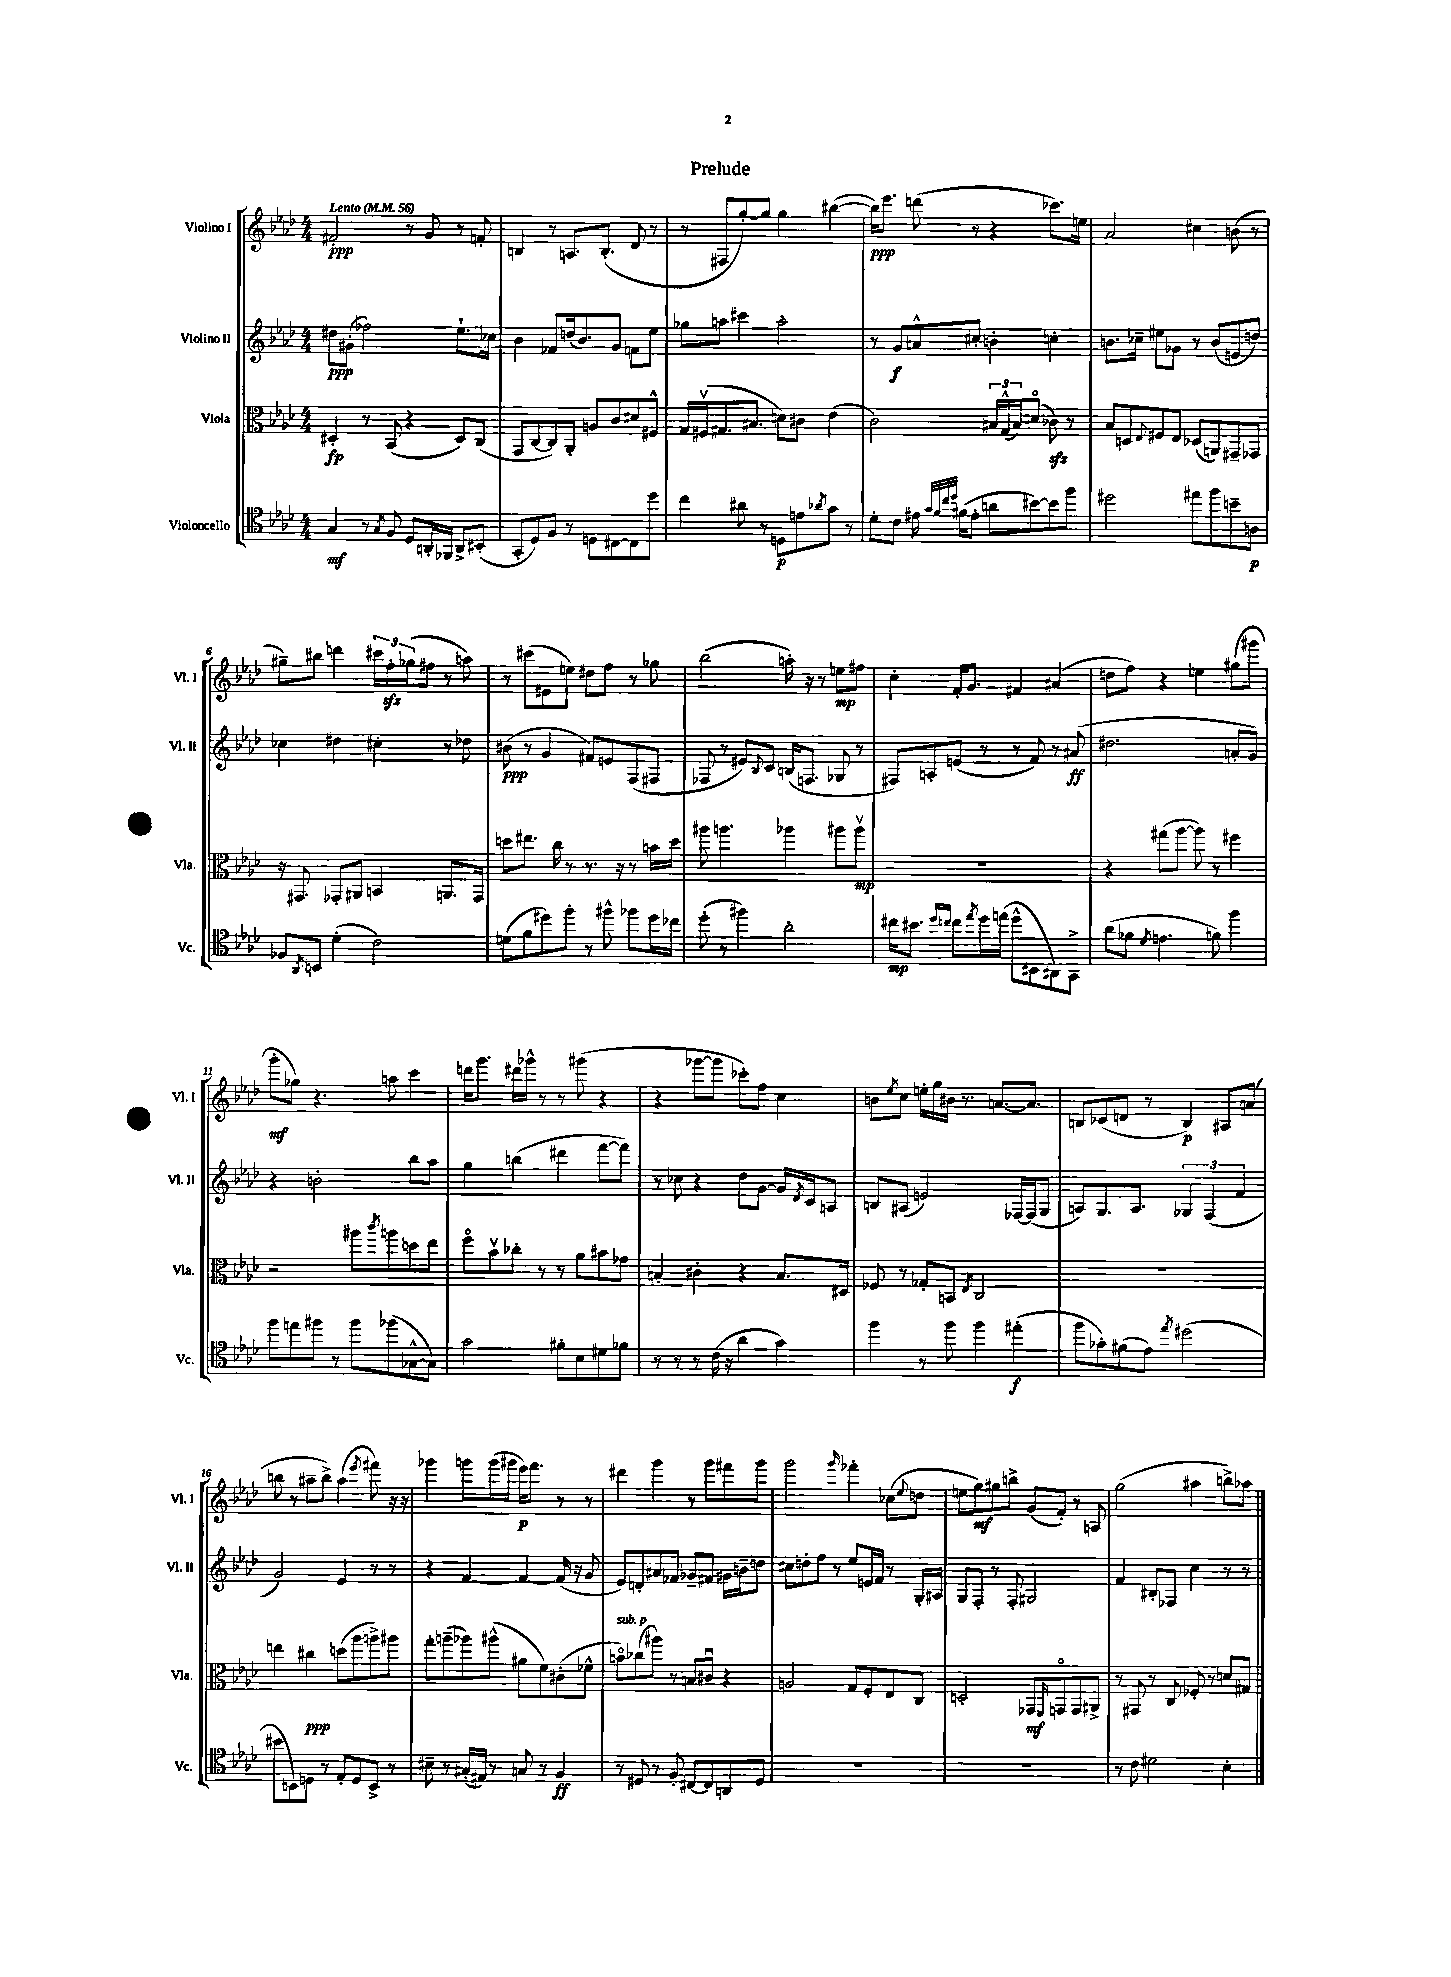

**kern	**dynam	**kern	**dynam	**kern	**dynam	**kern	**dynam
*part4	*part4	*part3	*part3	*part2	*part2	*part1	*part1
*staff4	*staff4	*staff3	*staff3	*staff2	*staff2	*staff1	*staff1
*I"Violoncello	*	*I"Viola	*	*I"Violino II	*	*I"Violino I	*
*I'Vc.	*	*I'Vla.	*	*I'Vl. II	*	*I'Vl. I	*
*clefC4	*	*clefC3	*	*clefG2	*	*clefG2	*
*k[b-e-a-d-]	*	*k[b-e-a-d-]	*	*k[b-e-a-d-]	*	*k[b-e-a-d-]	*
*M4/4	*	*M4/4	*	*M4/4	*	*M4/4	*
*MM56	*	*MM56	*	*MM56	*	*MM56	*
=1	=1	=1	=1	=1	=1	=1	=1
!	!	!	!	!	!	!LO:TX:a:B:t=Lento	!
4G/	mf	4D#X'/	fp	8dd#X\L	ppp	2f#X'/	ppp
.	.	.	.	(8g#X'\J	.	.	.
8r	.	8r	.	2ff-X\)	.	.	.
8qG/	.	.	.	.	.	.	.
8F/	.	(8BB-/	.	.	.	.	.
8D-/L	.	4r	.	.	.	8r	.
16AAn'/L	.	.	.	.	.	8g/	.
16FF-X/JJ	.	.	.	.	.	.	.
8AA^/L	.	8D#/L)	.	8.ee-`\L	.	8r	.
(8BB#X'/J	.	(8C/J	.	.	.	8fn'/	.
.	.	.	.	16cc-X\Jk	.	.	.
=2	=2	=2	=2	=2	=2	=2	=2
8GG'/L	.	8GG/L	.	4b-\	.	4Bn/	.
8D-/)	.	[8C/	.	.	.	.	.
8F/J	.	8C/])	.	8f-X/L	.	8r	.
8r	.	8AA-'/J	.	(16ddn/k	.	8.An/L	.
.	.	.	.	8.b-/)	.	.	.
8Dn\L	.	8An/L	.	.	.	.	.
.	.	.	.	.	.	(8.B'/J	.
[8C#X\	.	8c/	.	8g/J	.	.	.
8C#\]	.	8d#X/	.	8fn\L	.	8d-/	.
8dd-\J	.	8F#X^^/J	.	8ee-\J	.	8r	.
=3	=3	=3	=3	=3	=3	=3	=3
4cc\	.	16G/LL	.	8gg-X\L	.	8r	.
.	.	(16F#Xv/J	.	.	.	.	.
.	.	8.G#X/	.	8aan\J	.	8F#X/L	.
8a#X\	.	.	.	4ccc#X\	.	[8gg'/)	.
.	.	8.B#X/J	.	.	.	.	.
8r	.	.	.	.	.	8gg/J]	.
8Dn\L	p	8dn\L)	.	2aa'\	.	4gg\	.
8en\	.	8c#X\J	.	.	.	.	.
8qa-X/	.	.	.	.	.	.	.
8g\J	.	(4e-\	.	.	.	([4bb#X\	.
8r	.	.	.	.	.	.	.
=4	=4	=4	=4	=4	=4	=4	=4
8d-'\L	.	2c\)	.	8r	.	16bb#\KL])	ppp
.	.	.	.	.	.	8.eee-\J	.
8c\J	.	.	.	8g/L	f	.	.
16e#X\	.	.	.	8an^^/	.	(8dddn\	.
32qqg/LLL	.	.	.	.	.	.	.
32qqf/	.	.	.	.	.	.	.
32qqcc/	.	.	.	.	.	.	.
32qqdd-/JJJ	.	.	.	.	.	.	.
(16f#X\KL	.	.	.	.	.	.	.
8e#'\J	.	.	.	8cc#X'/J	.	8r	.
8an\L	.	24B#X/LL	.	4bn'\	.	4r	.
.	.	(24G^^/	.	.	.	.	.
.	.	24B#/J)	.	.	.	.	.
[8b#X\)	.	(8dn/J	.	.	.	.	.
8b#\]	.	8c-Xzz\)	.	4ccn'\	.	8.ccc-X\L)	.
8ff\J	.	8r	.	.	.	.	.
.	.	.	.	.	.	16een\Jk	.
=5	=5	=5	=5	=5	=5	=5	=5
2dd#X\	.	8B-/L	.	8.bn\L	.	2a-/	.
.	.	8Dn/	.	.	.	.	.
.	.	.	.	16cc-X~\Jk	.	.	.
.	.	8qqE-/	.	.	.	.	.
.	.	8F#X/	.	8ee#X\L	.	.	.
.	.	8E-/J	.	8g-X\J	.	.	.
8ee#X\L	.	(8D-X/L	.	8r	.	4cc#X\	.
8ff\	.	8AAn/)	.	(8b/L	.	.	.
8bn~\	.	8GG#X~/	.	8en/	.	(8bn\	.
8An\J	p	8GG-X/J	.	8ddn/J)	.	8r	.
!!LO:LB:g=z
=6	=6	=6	=6	=6	=6	=6	=6
8F-X/L	.	16r	.	4cc-X\	.	8gg#X~\L)	.
.	.	8.GG#X/	.	.	.	.	.
8qAA-/	.	.	.	.	.	.	.
8BBn/J	.	.	.	.	.	8bb#X\J	.
(4d-'\	.	8GG-X'/L	.	4dd#X\	.	4dddn\	.
.	.	8AA#X/J	.	.	.	.	.
2c\)	.	4BBn/	.	4cc#X'\	.	24ccc#X\LL	.
.	.	.	.	.	.	24ffzz'\	.
.	.	.	.	.	.	(24gg-X\J	.
.	.	.	.	.	.	8ff#X\J	.
.	.	8.AAn/L	.	8r	.	8r	.
.	.	.	.	8dd-X\	.	8aan\)	.
.	.	16GG-/Jk	.	.	.	.	.
=7	=7	=7	=7	=7	=7	=7	=7
(8dn\L	.	8ddn\L	.	(8b#X\	ppp	8r	.
8f\	.	8.ee#X\J	.	8r	.	(8ccc#X\L	.
8dd#X\)	.	.	.	4g/	.	8e#X\	.
.	.	16cc\	.	.	.	.	.
8ff'\J	.	8r	.	.	.	8een\J)	.
8r	.	8.r	.	8f#X/L)	.	8dd#X\L	.
8ff#X^^\	.	.	.	8en/	.	8ff\J	.
.	.	16r	.	.	.	.	.
8ff-X\L	.	8r	.	(8F/	.	8r	.
16dd#\L	.	16bn\LL	.	8F#X/J	.	8gg-X\	.
16cc-X\JJ	.	16dd\JJ	.	.	.	.	.
=8	=8	=8	=8	=8	=8	=8	=8
(8dd-'\	.	8aa#X\	.	8F-X/	.	(2bb-\	.
8r	.	4.aan\	.	8r	.	.	.
4ff#X\)	.	.	.	8e#X/L)	.	.	.
.	.	.	.	8qqB-/	.	.	.
.	.	.	.	8c/J	.	.	.
2a-'\	.	4aa-X\	.	(16Bn/KL	.	16aan'\)	.
.	.	.	.	8.Fn/J	.	16r	.
.	.	.	.	.	.	8r	.
.	.	8aa#X\L	.	8G-X/	.	8een\L	mp
.	.	8aa#v\J	mp	8r	.	8ff#X\J	.
=9	=9	=9	=9	=9	=9	=9	=9
16cc#X\KL	mp	1r	.	8F#X/L)	.	4cc'\	.
8.b#X\J	.	.	.	.	.	.	.
.	.	.	.	8An'/	.	.	.
16qqdd-/LL	.	.	.	.	.	.	.
16qqccn/JJ	.	.	.	.	.	.	.
8cc\L	.	.	.	(8en/J	.	16f'/KL	.
.	.	.	.	.	.	8.g/J	.
8qee-/	.	.	.	.	.	.	.
16dd-\L	.	.	.	8r	.	.	.
(16een\JJ	.	.	.	.	.	.	.
8dd-^^\L	.	.	.	8r	.	4f#X/	.
8BB#X\	.	.	.	8f/)	.	.	.
8AA#X\)	.	.	.	8r	.	(4a#X/	.
8GG^\J	.	.	.	(8a#X/	ff	.	.
=10	=10	=10	=10	=10	=10	=10	=10
(8a-\L	.	4r	.	2.dd#X\	.	8ddn\L	.
8f-X\J	.	.	.	.	.	8ff\J)	.
8qd-/	.	.	.	.	.	.	.
4.en\	.	(8gg#X\L	.	.	.	4r	.
.	.	[8aa-\J	.	.	.	.	.
.	.	8aa-\])	.	.	.	4een\	.
8fn\)	.	8r	.	.	.	.	.
4ff\	.	4ff#X\	.	8an'/L	.	(8gg#X\L	.
.	.	.	.	8g/J)	.	8ggg#X\J	.
!!LO:LB:g=z
=11	=11	=11	=11	=11	=11	=11	=11
8ff\L	.	2r	.	4r	.	8ggg'\L	mf
8een\	.	.	.	.	.	8gg-X\J)	.
8ff#X\J	.	.	.	2bn'\	.	4.r	.
8r	.	.	.	.	.	.	.
8ff#\L	.	8aa#X\L	.	.	.	.	.
.	.	8qccc/	.	.	.	.	.
(8ff-X\	.	8aan\	.	.	.	8aan\	.
[8G-X^^\	.	8ddn\	.	8bb-\L	.	4ccc\	.
8G-\J])	.	8ee-\J	.	8aa-\J	.	.	.
=12	=12	=12	=12	=12	=12	=12	=12
2g\	.	8ff\L	.	4gg\	.	16dddn\KL	.
.	.	.	.	.	.	8.ggg\J	.
.	.	8b-v\	.	.	.	.	.
.	.	8cc-X'\J	.	(4bbn\	.	16ddd#X\LL	.
.	.	.	.	.	.	16ggg-X^^\JJ	.
.	.	8r	.	.	.	8r	.
8f#X'\L	.	8r	.	4ddd#X\	.	8r	.
8B-\	.	8a-\L	.	.	.	(8ggg#X\	.
8d#X\	.	8b#X\	.	[8fff\L	.	4r	.
8f-X\J	.	8g-X\J	.	8fff\J])	.	.	.
=13	=13	=13	=13	=13	=13	=13	=13
8r	.	4Bn'/	.	8r	.	4r	.
8r	.	.	.	8cc-X\	.	.	.
8r	.	4c#X'\	.	4r	.	[8ggg-X\L	.
(16c\	.	.	.	.	.	8ggg-\J]	.
16r	.	.	.	.	.	.	.
4a-\	.	4r	.	8dd-\L	.	8ccc-X'\L)	.
.	.	.	.	[8g\J	.	8ff\J	.
4g\)	.	8.B/L	.	16g/LL]	.	4cc\	.
.	.	.	.	8qd-/	.	.	.
.	.	.	.	16c/J	.	.	.
.	.	.	.	8An/J	.	.	.
.	.	16D#X/Jk	.	.	.	.	.
=14	=14	=14	=14	=14	=14	=14	=14
4ff\	.	8F-X/	.	8Bn/L	.	8bn\L	.
.	.	.	.	.	.	8qee-/	.
.	.	8r	.	(8A#X/J	.	8cc\J	.
8r	.	8G-X'/L	.	2en/)	.	16een'\LL	.
.	.	.	.	.	.	16gg\	.
8ff\	.	8BBn/J	.	.	.	16b#X\JJ	.
.	.	.	.	.	.	8.r	.
.	.	8qE-/	.	.	.	.	.
4ff\	.	2C/	.	.	.	.	.
.	.	.	.	.	.	[8.an/L	.
(4ee#X'\	f	.	.	[16F-X/LL	.	.	.
.	.	.	.	(16F-/J]	.	8.a/J]	.
.	.	.	.	8G/J	.	.	.
=15	=15	=15	=15	=15	=15	=15	=15
8ff\L	.	1r	.	8An/L)	.	8Bn/L	.
8g-X'\)	.	.	.	8.G/	.	(8c-X/	.
(8f#X\	.	.	.	.	.	8dn/J	.
.	.	.	.	8.A/J	.	.	.
8e-\J)	.	.	.	.	.	8r	.
8qee-/	.	.	.	.	.	.	.
(2dd#X\	.	.	.	6G-X/	.	4B/)	p
.	.	.	.	(6F/	.	.	.
.	.	.	.	.	.	8A#X/L	.
.	.	.	.	6f/	.	.	.
.	.	.	.	.	.	(8an/J	.
!!LO:LB:g=z
=16	=16	=16	=16	=16	=16	=16	=16
8b#X\L	.	4een\	.	2g/)	.	8bbn\	.
8BBn\)	.	.	.	.	.	8r	.
8Dn\J	.	4cc#X\	ppp	.	.	8aa#X~\L	.
8r	.	.	.	.	.	8bb^\J)	.
8E-'/L	.	(8ddn\L	.	4e-/	.	(4aa#\	.
8D/	.	8aa-\	.	.	.	.	.
.	.	.	.	.	.	8qeee-/	.
8BB^/J	.	8aan^\)	.	8r	.	8fff#X\)	.
8r	.	8aa#X\J	.	8r	.	16r	.
.	.	.	.	.	.	16r	.
=17	=17	=17	=17	=17	=17	=17	=17
8B#X~\	.	8gg'\L	.	4r	.	4ggg-X\	.
8r	.	(8aan~\	.	.	.	.	.
(16G#X'/LL	.	8aa-X\)	.	[4f/	.	8gggn\L	.
16E#X/JJ)	.	.	.	.	.	.	.
8r	.	(8aa#X^^\J	.	.	.	(16ggg\L	.
.	.	.	.	.	.	16ggg#X\JJ	.
8Gn/	.	8a#X\L	.	4f/_	.	16eee-\KL)	p
.	.	.	.	.	.	8.fff\J	.
8r	.	8f\)	.	.	.	.	.
4F/	ff	(8c#X'\	.	(16f/]	.	8r	.
.	.	.	.	16r	.	.	.
.	.	8f-X^^\J	.	8g/	.	8r	.
=18	=18	=18	=18	=18	=18	=18	=18
!	!	!LO:TX:a:i:t=sub. p	!	!	!	!	!
8r	.	8bn\L)	.	8e-/L)	.	4ddd#X\	.
8D#X/	.	(8cc-X\	.	8dn'/	.	.	.
8r	.	8aa#X\J)	.	8a#X/	.	4ggg\	.
8F'/	.	8r	.	8f-X/J	.	.	.
[8C#X/L	.	8Bn/L	.	8g-X~/L	.	8r	.
8C#/]	.	8c#Xu/J	.	8f#X/J	.	8ggg\L	.
8AAn/	.	4r	.	16g#X\LL	.	8fff#X\	.
.	.	.	.	16bn~\J	.	.	.
8D#/J	.	.	.	8ddn\J	.	8ggg\J	.
=19	=19	=19	=19	=19	=19	=19	=19
1r	.	2An/	.	8cc#X\L	.	2ggg\	.
.	.	.	.	8ddn'\	.	.	.
.	.	.	.	8ff\J	.	.	.
.	.	.	.	8r	.	.	.
.	.	.	.	.	.	16qqggg/	.
.	.	8G/L	.	8ee-/L	.	4fff-X'\	.
.	.	8F'/	.	16en/L	.	.	.
.	.	.	.	16f/JJ	.	.	.
.	.	8E-/	.	8r	.	(8cc-X\L	.
.	.	.	.	.	.	8qqee-/	.
.	.	8C/J	.	16G'/LL	.	8ddn\J	.
.	.	.	.	16A#X/JJ	.	.	.
=20	=20	=20	=20	=20	=20	=20	=20
1r	.	2Dn'/	.	8G/L	.	8een\L	.
.	.	.	.	8F'/J	.	8gg\)	mf
.	.	.	.	8r	.	8gg#X\	.
.	.	.	.	8F'/	.	8bbn^\J	.
.	.	8GG-X/L	mf	2G#X/	.	(8g/L	.
.	.	16qqFF/	.	.	.	.	.
.	.	8GGn/	.	.	.	8f'/J)	.
.	.	8GG/	.	.	.	8r	.
.	.	8AA#X^/J	.	.	.	8An/	.
=21	=21	=21	=21	=21	=21	=21	=21
8r	.	8r	.	4f/	.	(2gg\	.
8c\	.	8GG#X/	.	.	.	.	.
2d#X\	.	8r	.	8B#X'/L	.	.	.
.	.	8C/	.	8F-X/J	.	.	.
.	.	8F-X'/	.	4cc\	.	4aa#X\	.
.	.	8r	.	.	.	.	.
4B-'\	.	8dn/L	.	8r	.	8bbn^\L)	.
.	.	8G#X/J	.	8r	.	8aa-X\J	.
==	==	==	==	==	==	==	==
*-	*-	*-	*-	*-	*-	*-	*-
